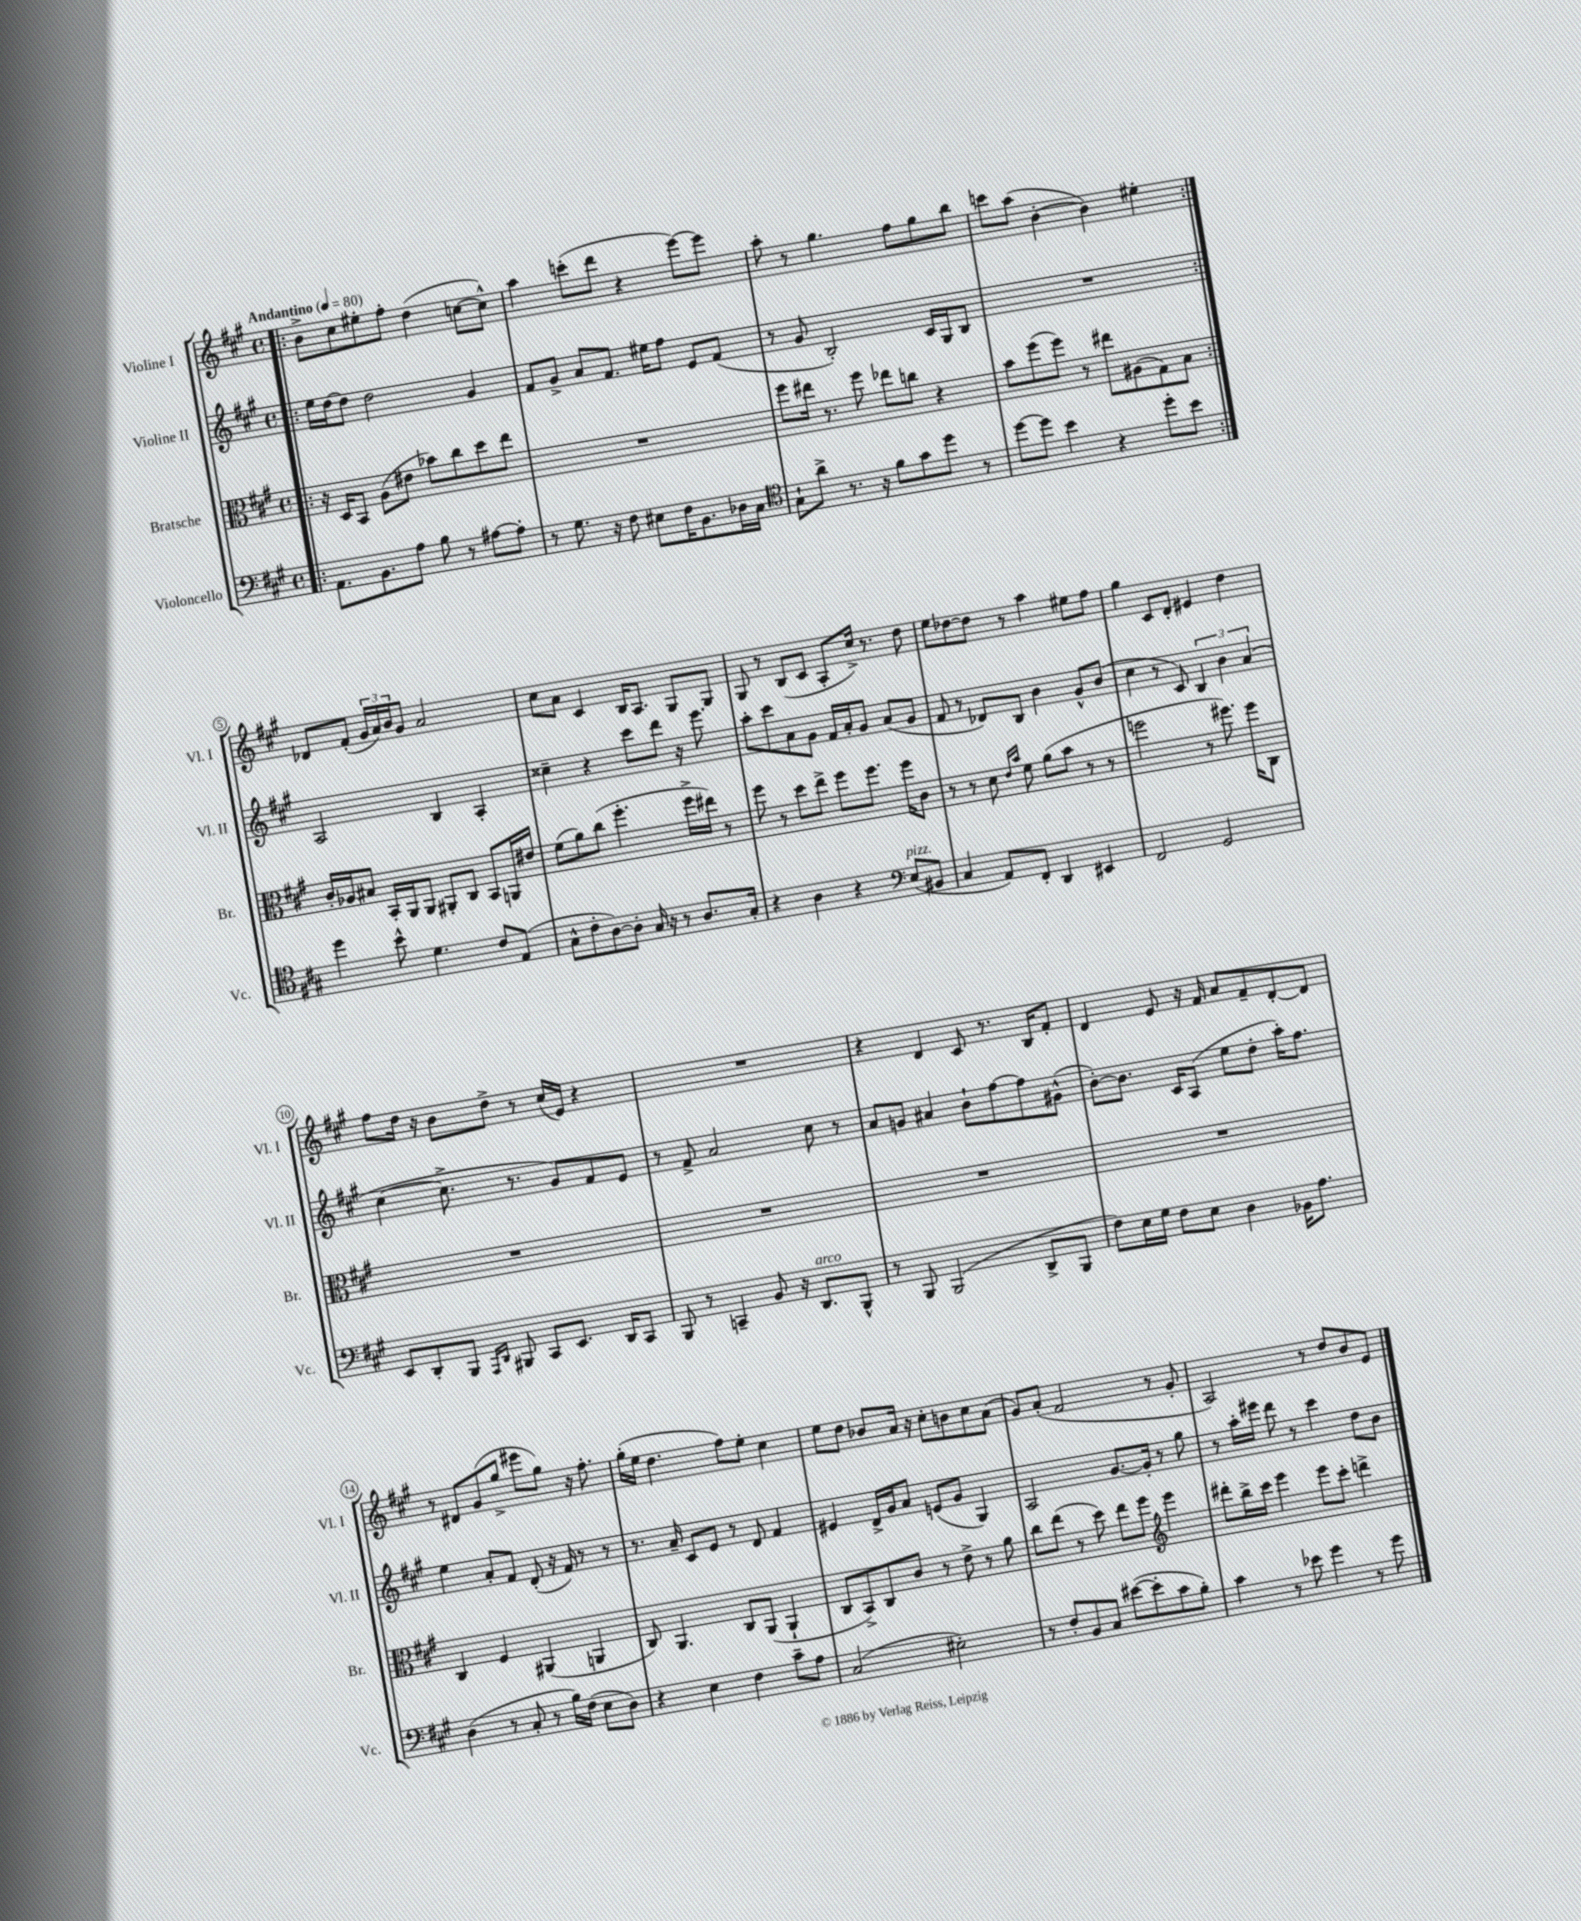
<<
\new StaffGroup <<
\new Staff = "s0" \with { instrumentName = "Violine I" shortInstrumentName = "Vl. I" } {
    \clef treble \key a \major \defaultTimeSignature \time 4/4 \tempo "Andantino" 4 = 80
    \repeat volta 2 { \bar ".|:" b'8-> cis''8 eis''8-. fis''8-. d''4( c''8~ c''8-^) |
    a''4 c'''8-.( d'''8 r4 e'''8~) e'''8 |
    a''8-. r8 gis''4. fis''8 gis''8 b''8 |
    c'''8 a''8( b'4~-. b'4) eis''4-. | }
    des'8 fis'8-.( \tuplet 3/2 { gis'16 a'16) b'16 } gis'8 a'2 |
    cis''8 a'8 cis'4 b16 a8. gis8 gis8 |
    gis8 r8 b8( cis'8 a8-. cis''16->) r8. d''8 |
    e''8 des''8~ des''8 r8 a''4 eis''8 fis''8 |
    gis''4 cis'8 d'8-. eis'4 d''4 |
    fis''8 d''16 r16 b'8 d''8-> r8 cis''16( e'16) r4 |
    R1 |
    r4 d'4 cis'8 r8. b16 fis'8-. |
    d'4 e'8 r16 fis'16 a'8 fis'8-- d'8~-. d'8 |
    r8 dis'8 gis'8( gis''8-> eis'''8 gis''8) r16 fis''8.-. |
    gis''16-.( e''16 d''4. fis''8) e''8-. cis''4 |
    e''8 d''8 bes'8 a'16 r16 cis''8-. b'8 cis''8 a'8( |
    gis'8) a'8-.( fis'2 r8 gis'8-. |
    a2) r8 d''8 b'8 e'8 \bar "|." |
}
\new Staff = "s1" \with { instrumentName = "Violine II" shortInstrumentName = "Vl. II" } {
    \clef treble \key a \major \defaultTimeSignature \time 4/4
    \repeat volta 2 { \bar ".|:" e''16 d''16~ d''8 d''2 gis'4 |
    fis'8 gis'8-> a'8 fis'8. eis''16 fis''8 e'8 fis'8( |
    r8 gis'8 b2-.) cis'16 gis16 b8 |
    R1 | }
    a2 b4 a4-. |
    cisis''4-- r4 cis'''8 d'''8 r16 e'''8. |
    a''8-. cis'''8 a'8 gis'8 fis'16 a'16-. gis'8 a'8( gis'8 |
    fis'8 r8 des'8) b8 b'4 gis'8-^ b'8( |
    cis''4 r8 cis'8) \tuplet 3/2 { b4 b'4 a'4( } |
    cis''4~ cis''8.-> r8. gis'8) fis'8 e'8 |
    r8 fis'8-> a'2 cis''8 r8 |
    a'8 g'8 ais'4 b'8-! fis''8~ fis''8 gis'8-^( |
    b'8~-.) b'8. cis'16 a8( e''8 d''8-. a''16-.) fis''8. |
    e''4 a'8-. fis'8 d'8-.( r16 fis'16) r8 r8 |
    r8. a'16-- cis'8 e'8 r8 d'8 fis'4 |
    eis'4 d'16-> gis'16 a'8 e'8( gis'8 gis4) |
    a2 gis'8.~ gis'16-. r8 gis''8 |
    r8 a''16-. eis'''16 d'''8 r8 cis'''4 d''8 b'8 \bar "|." |
}
\new Staff = "s2" \with { instrumentName = "Bratsche" shortInstrumentName = "Br." } {
    \clef alto \key a \major \defaultTimeSignature \time 4/4
    \repeat volta 2 { \bar ".|:" r16 d16 b,8 a8( eis'8 bes'8) cis''8 d''8 e''8 |
    R1 |
    fis''8 eis''16 r8. fis''8 ees''8 c''8 r4 |
    b'8 fis''8( fis''8) r8 eis''8 ais8( gis8) b8 | }
    cis'16-. aes16 bis8 b,16-. a,16 a,8 ais,8-. cis8 b,8 a,16 eis'16 |
    fis'8( a'8) cis''8( fis''4.-. fis''16-> eis''16) r8 |
    fis''8 r8 d''8 e''8-> fis''8 fis''8. fis''16 cis'8 |
    r8 r8 d'8 \grace { e'16 b'16 } fis'8 a'8( b'8 r8 r8 |
    f''2 r8 fis''8.) fis''16 cis8 |
    R1 |
    R1 |
    R1 |
    R1 |
    cis4 fis4 ais,4( a,4 |
    cis8) a,4. cis8 a,8( a,4-! |
    cis8 b,8->) cis8 cis'8 r8 e'8-> r8 a'8 |
    cis''8 e''8( r8 d''8) e''8 fis''8 \clef treble e'''4 |
    dis'''8-. b''16-> cis'''16 e'''4 e'''8 cis'''8-. d'''4-> \bar "|." |
}
\new Staff = "s3" \with { instrumentName = "Violoncello" shortInstrumentName = "Vc." } {
    \clef bass \key a \major \defaultTimeSignature \time 4/4
    \repeat volta 2 { \bar ".|:" a,8. b,8. a8 b8 r8 ais8~ ais8-. |
    r8 gis8. r16 fis8 eis8 fis16 b,8. des16 cis16 |
    \clef tenor gis8-! a'8-> r8. r16 fis'8 gis'8 d''8 r8 |
    d''8~ d''8 b'4 r4 d''8-. b'8 | }
    d''4 b'8-^ d'4. cis'8 e8( |
    gis8-^ cis'8-. a8~) a8-. gis16 r16 r8 a8. gis16-. |
    r4 a4 r4 \clef bass e8^\markup { \italic "pizz." }( bis,8 |
    cis4 a,8) fis,8-. d,4 eis,4 |
    fis,2 gis,2 |
    e,8 d,8-. b,,8 \grace { a,,16 d,16 } bis,,8 cis,8 e,8. d,16 cis,8 |
    b,,8 r8 c,4-- b,8 r16 d,8.^\markup { \italic "arco" } b,,8-^ |
    r8 b,,8 b,,2( d,8-> b,,8 |
    fis8) e16 gis16 fis8 e8 d4 bes,16 a8. |
    d4( r8 cis8-. r8 b16) fis16( e8 d8) |
    r4 e4 fis4 cis'8-- a8 |
    cis2( eis2-.) |
    r8 fis8-. b,8 cis8 eis'8~( eis'8-. cis'8 b8-.) |
    cis'4 r8 ees'8 gis'4 r8 gis'8 \bar "|." |
}
>>
>>
\layout { \context { \Score \override BarNumber.stencil = #(make-stencil-circler 0.1 0.3 ly:text-interface::print) } }
